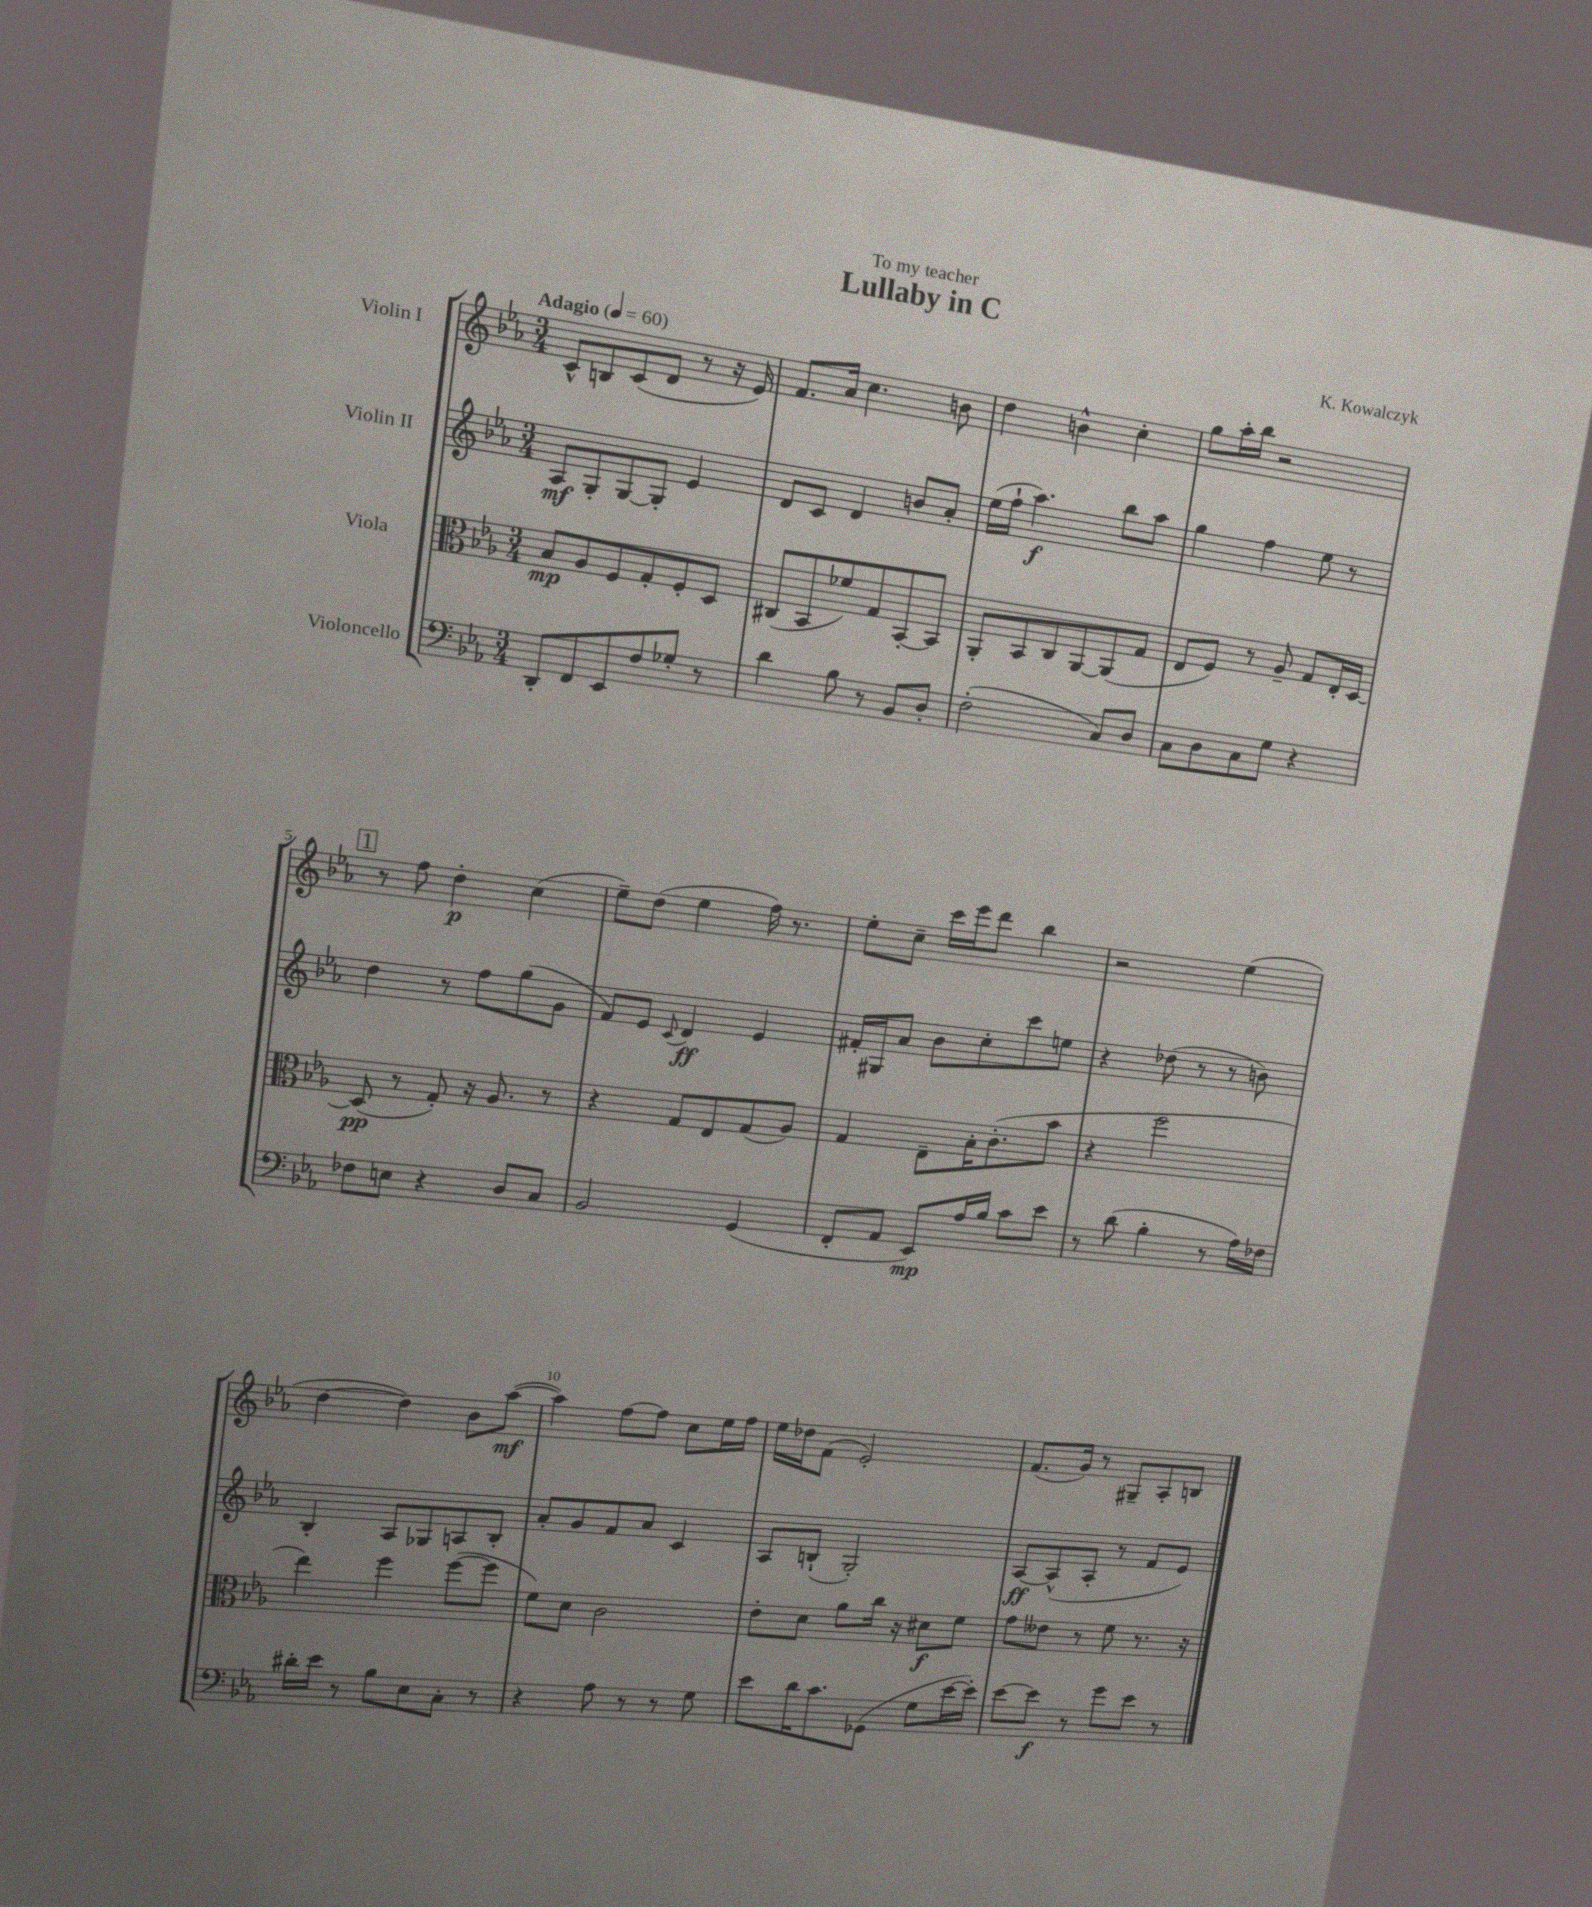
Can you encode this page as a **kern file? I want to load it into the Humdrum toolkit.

**kern	**kern	**kern	**kern
*staff4	*staff3	*staff2	*staff1
*clefF4	*clefC3	*clefG2	*clefG2
*k[b-e-a-]	*k[b-e-a-]	*k[b-e-a-]	*k[b-e-a-]
*M3/4	*M3/4	*M3/4	*M3/4
*MM60	*MM60	*MM60	*MM60
8DD'	8B-	8A-	8c^^
8FF	8A-	8G'	8B
8EE-	8F	[8G	(8c
8F	8G'	8G']	8d
8G-'	8F'	4e-	8r
8r	8D	.	16r
.	.	.	16e-)
=	=	=	=
4d	(8C#	8d	8.f
.	8BB-	8c	.
.	.	.	16a-
8B-	8f-)	4d	4.cc
8r	8G	.	.
8BB-	[8BB-'	8b	.
8D'	8BB-]	8a-'	8b
=	=	=	=
(2F'	8AA-'	(16ee-	4dd
.	.	16ff`	.
.	8BB-	4.aa-)	.
.	8C	.	4b^^
.	[8AA-	.	.
8C)	(8AA-]	8bb-	4cc'
8D	8G	8aa-	.
=	=	=	=
8C	8E-	4gg	8gg
8D	8F)	.	16aa-'
.	.	.	16bb-
8C	8r	4ff	2r
8G	8A-~	.	.
4r	8G	8ee-	.
.	16E-'	8r	.
.	[16D	.	.
=	=	=	=
8F-	(8D]	4dd	8r
8E	8r	.	8ff
4r	8G')	8r	4dd'
.	16r	8ff	.
.	8.A-	.	.
8D	.	(8gg	(4cc
8C	8r	8g	.
=	=	=	=
2BB-	4r	8f)	8ee-~)
.	.	8e-	(8dd
.	.	8qqc	.
.	8G	4d	4ee-
.	8E-	.	.
(4GG	(8G	4e-	16ff)
.	.	.	8.r
.	8A-)	.	.
=	=	=	=
8FF'	4G	16f#'	8ee-'
.	.	16G#	.
8AA-	.	8a-	8cc~
8EE-)	8E-~	8b-	16ccc
.	.	.	16eee-
16A-	16B-'	8cc'	8ddd
16B-	(8.c'	.	.
8c	.	8ccc	4bb-
8e-	8b-	8ee	.
=	=	=	=
8r	4r	4r	2r
(8d	.	.	.
4B-'	2ff	(8dd-	.
.	.	8r	.
8r	.	8r	(4ee-
16A-)	.	8b)	.
16F-	.	.	.
=	=	=	=
16d#'	4ee-)	4B-'	[4dd
16e-	.	.	.
8r	.	.	.
8B-	4ff	8A-	4dd])
8E-	.	8G-	.
8C'	([8ff	8A	8b-
8r	8ff]	8B-'	([8aa-
=	=	=	=
4r	8f)	8a-'	4aa-])
.	8d	8g	.
8A-	2c	8f	[8ff
8r	.	8a-	8ff]
8r	.	4c	8cc
8G	.	.	16ee-
.	.	.	16ff
=	=	=	=
8e-	8e-'	8A-	16ee-
.	.	.	16dd-
16d	8d	(8B`	(8f
8.c	.	.	.
.	8a-	2G')	2e-')
(8GG-	16cc	.	.
.	16r	.	.
8G	8d#	.	.
[16e-	8f	.	.
16e-'])	.	.	.
=	=	=	=
[8e-	8g	[8A-	(8.f
8e-]	8e--	(8A-^^]	.
.	.	.	16g)
8r	8r	8A-'	8r
8g	8f	8r	8G#~
8e-	8.r	8f	8A-'
8r	.	8e-)	8B
.	16r	.	.
==	==	==	==
*-	*-	*-	*-
